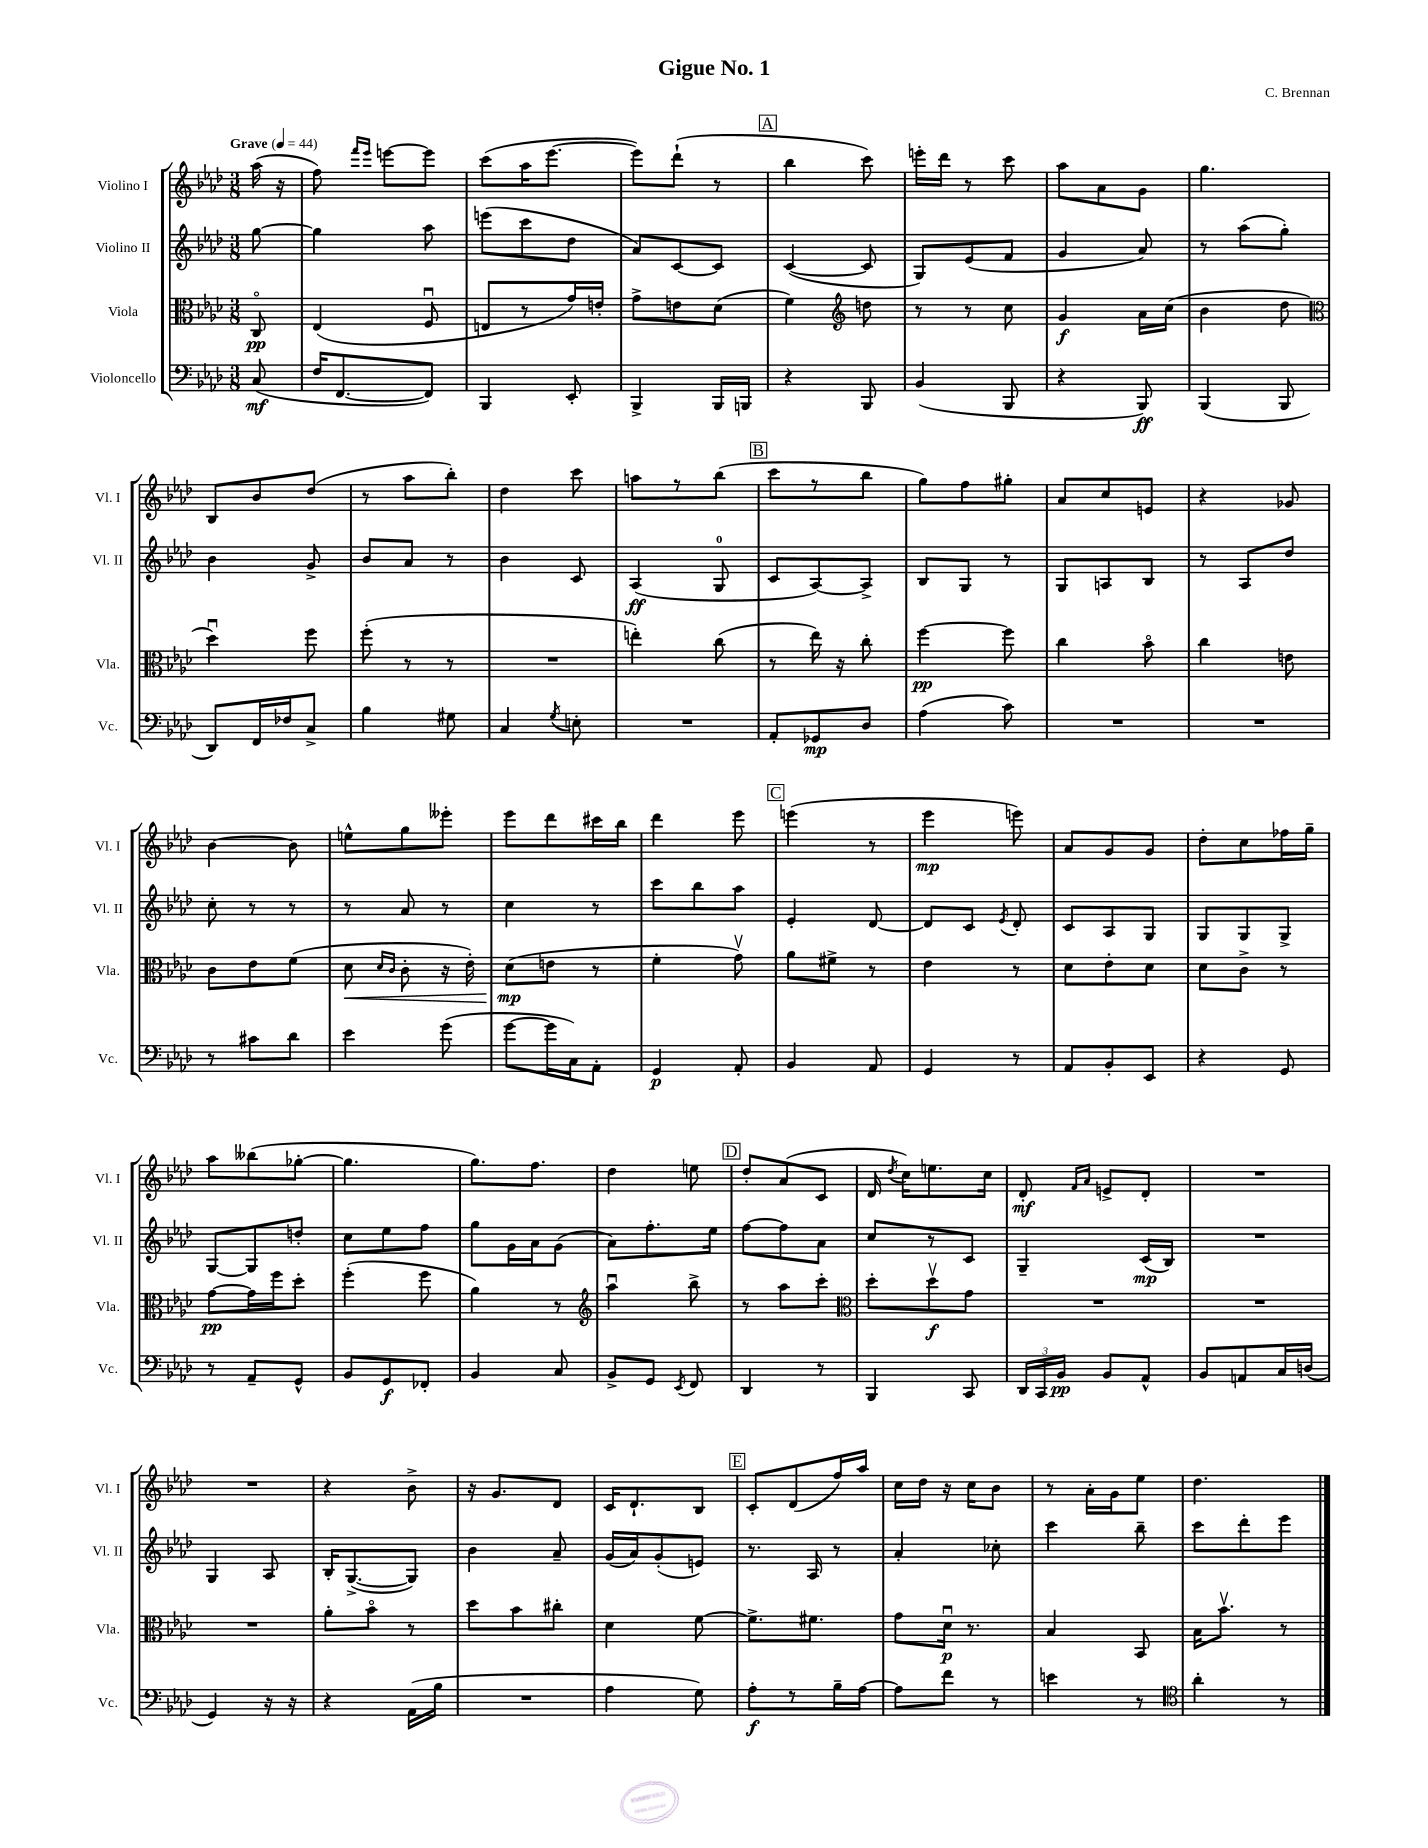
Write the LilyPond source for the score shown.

\header { title = "Gigue No. 1" composer = "C. Brennan" }
<<
\new StaffGroup <<
\new Staff = "s0" \with { instrumentName = "Violino I" shortInstrumentName = "Vl. I" } {
    \clef treble \key aes \major \numericTimeSignature \time 3/8 \partial 8 \tempo "Grave" 4 = 44
    \autoBeamOff aes''16( r16 |
    f''8) \grace { f'''16[ ees'''16] } e'''8[~ e'''8] |
    c'''8[( aes''16 ees'''8.]~ |
    ees'''8[) des'''8]-!( r8 |
    \mark \markup { \box "A" } bes''4 c'''8) |
    e'''16[-. des'''16] r8 c'''8 |
    aes''8[ aes'8 g'8] |
    g''4. |
    bes8[ bes'8 des''8]( |
    r8 aes''8[ bes''8]-.) |
    des''4 c'''8 |
    a''8[ r8 bes''8]( |
    \mark \markup { \box "B" } c'''8[ r8 bes''8] |
    g''8[) f''8 gis''8]-. |
    aes'8[ c''8 e'8] |
    r4 ges'8 |
    bes'4~ bes'8 |
    e''8[-^ g''8 eeses'''8]-. |
    ees'''8[ des'''8 cis'''16 bes''16] |
    des'''4 ees'''8 |
    \mark \markup { \box "C" } e'''4( r8 |
    ees'''4\mp e'''8) |
    aes'8[ g'8 g'8] |
    des''8[-. c''8 fes''16 g''16]-- |
    aes''8[ beses''8( ges''8]~-. |
    ges''4. |
    g''8.[) f''8.] |
    des''4 e''8 |
    \mark \markup { \box "D" } des''8[-. aes'8( c'8] |
    des'16 \acciaccatura { des''8 } c''16[) e''8. c''16] |
    des'8-.\mf \grace { f'16[ aes'16] } e'8[-> des'8]-. |
    R4. |
    R4. |
    r4 bes'8-> |
    r16 g'8.[ des'8] |
    c'16[ des'8.-! bes8] |
    \mark \markup { \box "E" } c'8[-. des'8( f''16) aes''16] |
    c''16[ des''16] r16 c''16[ bes'8] |
    r8 aes'16[-. g'16 ees''8] |
    des''4. \bar "|." |
}
\new Staff = "s1" \with { instrumentName = "Violino II" shortInstrumentName = "Vl. II" } {
    \clef treble \key aes \major \numericTimeSignature \time 3/8 \partial 8
    \autoBeamOff g''8~ |
    g''4 aes''8 |
    e'''8[( c'''8 des''8] |
    aes'8[) c'8~ c'8] |
    \mark \markup { \box "A" } c'4~( c'8 |
    g8[) ees'8( f'8] |
    g'4 aes'8) |
    r8 aes''8[( g''8]-.) |
    bes'4 g'8-> |
    bes'8[ aes'8] r8 |
    bes'4 c'8 |
    aes4\ff( g8-0 |
    \mark \markup { \box "B" } c'8[ aes8~) aes8]-> |
    bes8[ g8] r8 |
    g8[ a8 bes8] |
    r8 aes8[ des''8] |
    c''8-. r8 r8 |
    r8 aes'8 r8 |
    c''4 r8 |
    c'''8[ bes''8 aes''8] |
    \mark \markup { \box "C" } ees'4-. des'8~ |
    des'8[ c'8] \acciaccatura { ees'8 } des'8-. |
    c'8[ aes8 g8] |
    g8[ g8 g8]-> |
    g8[~ g8 d''8]-. |
    c''8[ ees''8 f''8] |
    g''8[ g'16 aes'16 g'8]( |
    aes'8[) f''8.-. ees''16] |
    \mark \markup { \box "D" } f''8[~ f''8 aes'8] |
    c''8[ r8 c'8] |
    g4-- c'16[\mp( bes16]) |
    R4. |
    g4 aes8 |
    bes16[-. g8.~->( g8]) |
    bes'4 aes'8-- |
    g'16[( aes'16) g'8-.( e'8]) |
    \mark \markup { \box "E" } r8. aes16 r8 |
    aes'4-. ces''8-. |
    c'''4 bes''8-- |
    c'''8[ des'''8-. ees'''8] \bar "|." |
}
\new Staff = "s2" \with { instrumentName = "Viola" shortInstrumentName = "Vla." } {
    \clef alto \key aes \major \numericTimeSignature \time 3/8 \partial 8
    \autoBeamOff c8\flageolet\pp |
    ees4( f8\downbow |
    e8[ r8 g'16) e'16]-. |
    g'8[-> e'8 des'8]( |
    \mark \markup { \box "A" } f'4) \clef treble d''8 |
    r8 r8 c''8 |
    g'4\f aes'16[ c''16]( |
    bes'4 des''8 |
    \clef alto des''4\downbow) f''8 |
    f''8-.( r8 r8 |
    R4. |
    e''4-.) c''8( |
    \mark \markup { \box "B" } r8 ees''16) r16 c''8-. |
    f''4~\pp f''8 |
    c''4 bes'8\flageolet |
    c''4 e'8 |
    c'8[ ees'8 f'8]( |
    des'8\< \grace { des'16[ c'16] } c'8-. r16 ees'16-.) |
    des'8[\mp\!( e'8] r8 |
    f'4-. g'8\upbow) |
    \mark \markup { \box "C" } aes'8[ fis'8]-> r8 |
    ees'4 r8 |
    des'8[ ees'8-. des'8] |
    des'8[ c'8]-> r8 |
    g'8[~\pp g'16 f''16 des''8]-. |
    f''4-.( f''8 |
    aes'4) r8 |
    \clef treble aes''4\downbow bes''8-> |
    \mark \markup { \box "D" } r8 aes''8[ c'''8]-. |
    \clef alto des''8[-. des''8\upbow\f g'8] |
    R4. |
    R4. |
    R4. |
    aes'8[-. bes'8]\flageolet r8 |
    des''8[ bes'8 cis''8]-. |
    des'4 f'8~ |
    \mark \markup { \box "E" } f'8.[-> fis'8.] |
    g'8[ des'16]\downbow\p r8. |
    bes4 bes,8 |
    bes16[ bes'8.]\upbow r8 \bar "|." |
}
\new Staff = "s3" \with { instrumentName = "Violoncello" shortInstrumentName = "Vc." } {
    \clef bass \key aes \major \numericTimeSignature \time 3/8 \partial 8
    \autoBeamOff c8\mf( |
    f16[ f,8.~ f,8]) |
    bes,,4 ees,8-. |
    bes,,4-> bes,,16[ b,,16] |
    \mark \markup { \box "A" } r4 bes,,8 |
    bes,4( bes,,8 |
    r4 bes,,8\ff) |
    bes,,4( bes,,8 |
    des,8[) f,16 fes16 c8]-> |
    bes4 gis8 |
    c4 \acciaccatura { g8 } e8-. |
    R4. |
    \mark \markup { \box "B" } aes,8[-. ges,8\mp des8] |
    aes4( c'8) |
    R4. |
    R4. |
    r8 cis'8[ des'8] |
    ees'4 g'8( |
    g'8[~ g'16 c16) aes,8]-. |
    g,4\p aes,8-. |
    \mark \markup { \box "C" } bes,4 aes,8 |
    g,4 r8 |
    aes,8[ bes,8-. ees,8] |
    r4 g,8 |
    r8 aes,8[-- g,8]-^ |
    bes,8[ g,8\f fes,8]-. |
    bes,4 c8 |
    bes,8[-> g,8] \acciaccatura { ees,8 } f,8 |
    \mark \markup { \box "D" } des,4 r8 |
    bes,,4 c,8 |
    \tuplet 3/2 { des,16[ c,16 bes,16]\pp } bes,8[ aes,8]-^ |
    bes,8[ a,8 c16 d16]( |
    g,4) r16 r16 |
    r4 aes,16[( bes16] |
    R4. |
    aes4 g8) |
    \mark \markup { \box "E" } aes8[-.\f r8 bes16-- aes16]~ |
    aes8[ f'8] r8 |
    e'4 r8 |
    \clef tenor aes'4-. r8 \bar "|." |
}
>>
>>
\layout { \context { \Score \remove "Bar_number_engraver" } }
